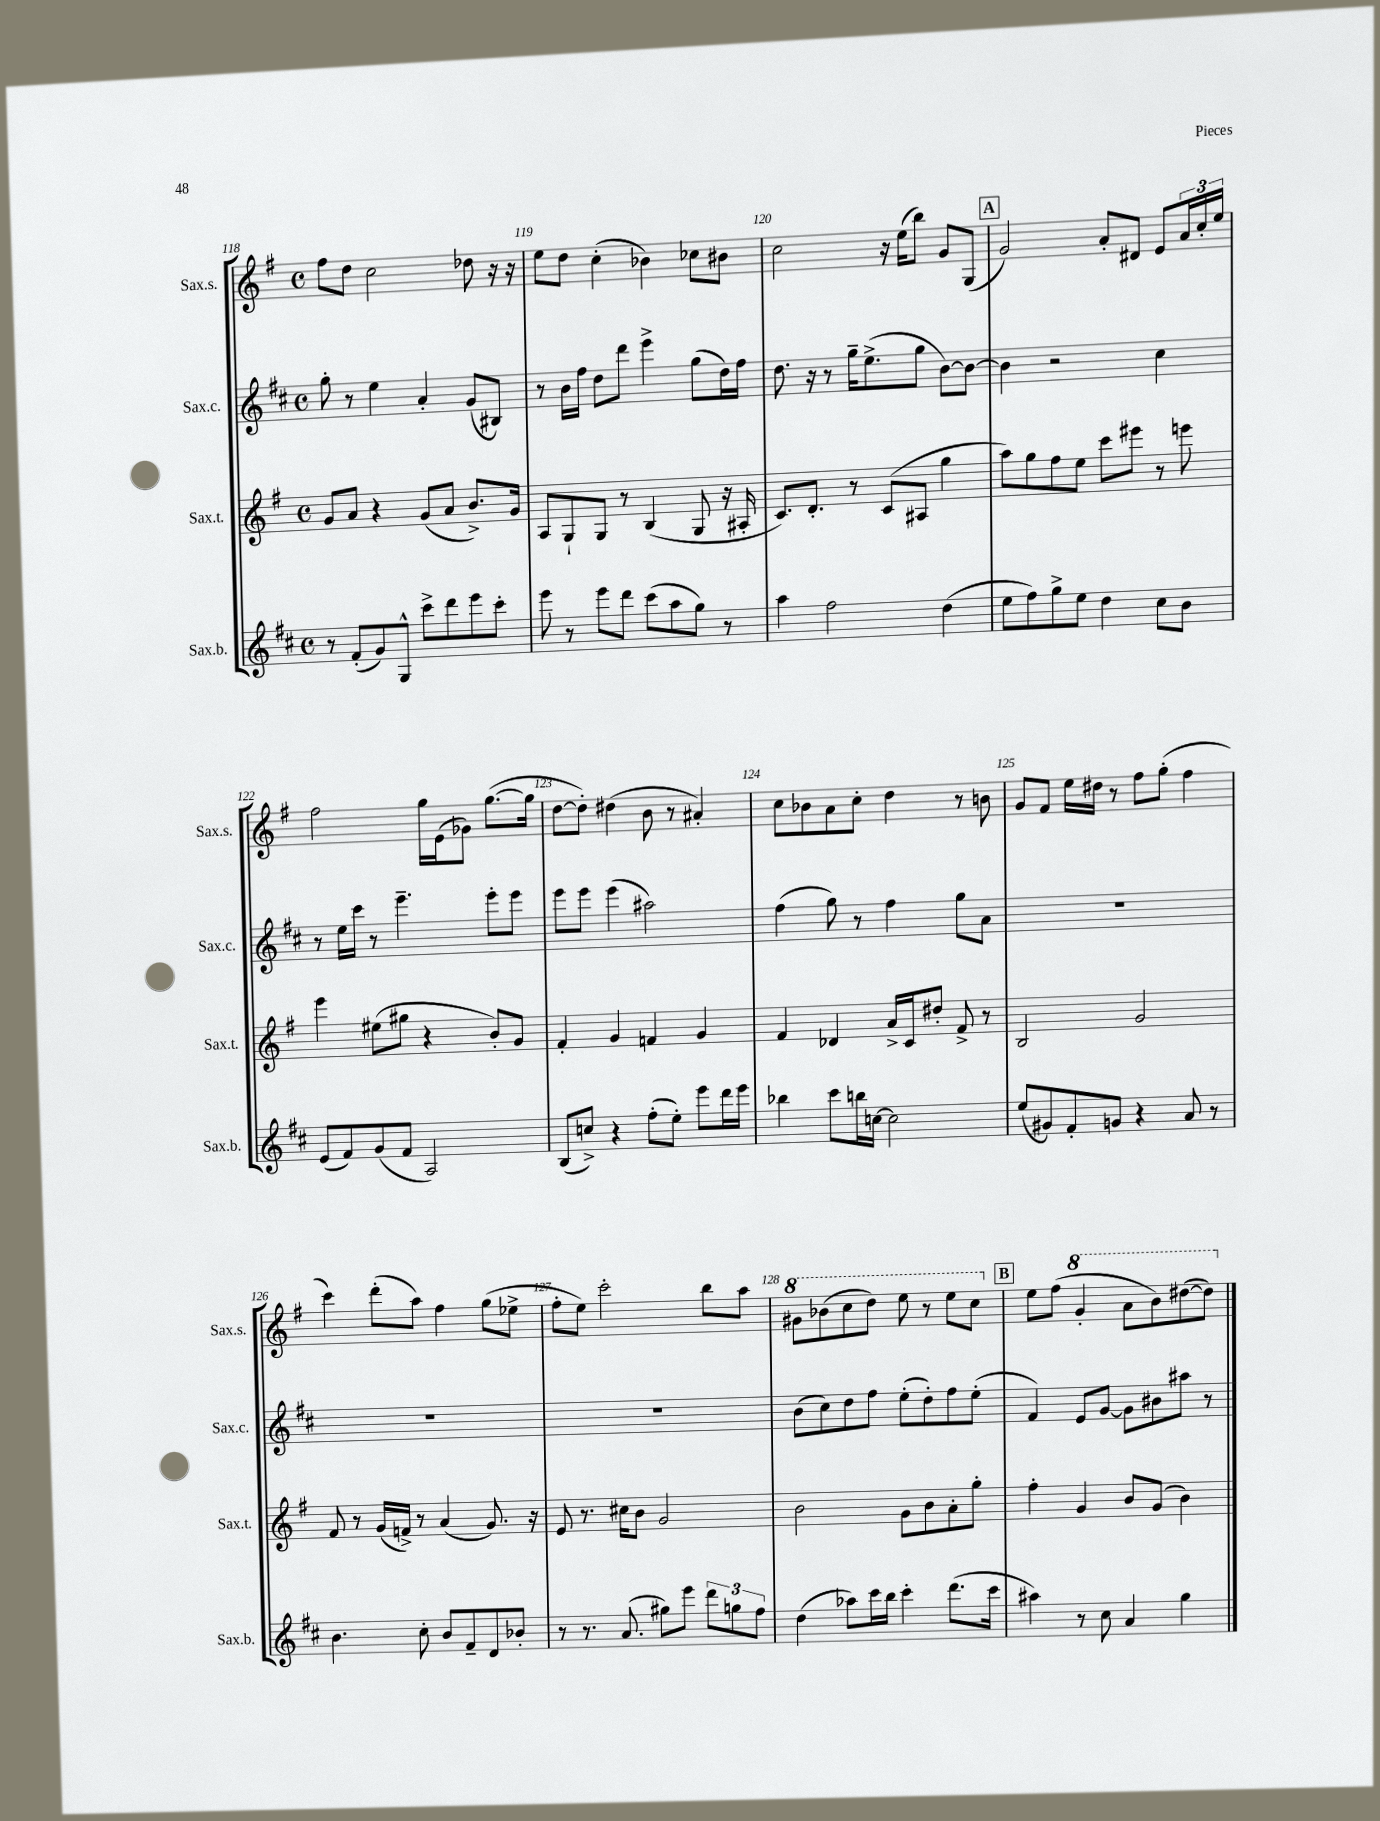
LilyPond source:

<<
\new StaffGroup <<
\new Staff = "s0" \with { instrumentName = "Sax.s." shortInstrumentName = "Sax.s." } {
    \clef treble \key g \major \defaultTimeSignature \time 4/4
    fis''8 d''8 c''2 des''8 r16 r16 |
    e''8 d''8 c''4-.( bes'4) ces''8 bis'8 |
    c''2 r16 e''16( b''8) g'8 g8( |
    \mark \markup { \box "A" } g'2) a'8-. dis'8 e'8 \tuplet 3/2 { a'16 c''16-. e''16 } |
    fis''2 g''16 e'16( ges'8) g''8.~( g''16 |
    d''8~ d''8-.) dis''4( b'8 r8 ais'4-.) |
    c''8 bes'8 a'8 c''8-. d''4 r8 b'8 |
    g'8 fis'8 e''16 dis''16 r8 fis''8 g''8-.( fis''4 |
    c'''4) d'''8-.( a''8) fis''4 g''8( ees''8-> |
    fis''8-. e''8) c'''2-. b''8 a''8 |
    \ottava #1 gis''8 bes''8( c'''8 d'''8) e'''8 r8 e'''8 c'''8 \ottava #0 |
    \mark \markup { \box "B" } e''8 fis''8( \ottava #1 g''4-. a''8 b''8) dis'''8~( dis'''8) \ottava #0 \bar "|." |
}
\new Staff = "s1" \with { instrumentName = "Sax.c." shortInstrumentName = "Sax.c." } {
    \clef treble \key d \major \defaultTimeSignature \time 4/4
    g''8-. r8 e''4 a'4-. g'8( bis8) |
    r8 b'16 fis''16 d''8 d'''8 e'''4-> g''8( d''16) fis''16 |
    d''8. r16 r8 g''16-- e''8.->( g''8 b'8~) b'8~ |
    \mark \markup { \box "A" } b'4 r2 cis''4 |
    r8 e''16 cis'''16 r8 e'''4.-- e'''8-. e'''8 |
    e'''8 e'''8 e'''4( ais''2) |
    fis''4( g''8) r8 fis''4 g''8 a'8 |
    R1 |
    R1 |
    R1 |
    b'8( cis''8) d''8 fis''8 e''8-.( d''8-.) fis''8 e''8-.( |
    \mark \markup { \box "B" } fis'4) e'8 g'8~ g'8 bis'8 ais''8 r8 \bar "|." |
}
\new Staff = "s2" \with { instrumentName = "Sax.t." shortInstrumentName = "Sax.t." } {
    \clef treble \key g \major \defaultTimeSignature \time 4/4
    g'8 a'8 r4 g'8( a'8 b'8.->) g'16 |
    a8 g8-! g8 r8 b4( g8 r16 ais16-. |
    c'8.) d'8.-. r8 c'8( ais8 g''4 |
    \mark \markup { \box "A" } a''8) g''8 fis''8 e''8 c'''8 eis'''8 r8 e'''8 |
    e'''4 eis''8( gis''8 r4 b'8-.) g'8 |
    fis'4-. g'4 f'4 g'4 |
    fis'4 des'4 a'16-> c'16 dis''8-. fis'8-> r8 |
    b2 g'2 |
    fis'8 r8 g'16( f'16->) r8 a'4( g'8.) r16 |
    e'8 r8. cis''16 b'8 g'2 |
    b'2 g'8 b'8 a'8-. g''8-. |
    \mark \markup { \box "B" } fis''4-. g'4 b'8 g'8( b'4) \bar "|." |
}
\new Staff = "s3" \with { instrumentName = "Sax.b." shortInstrumentName = "Sax.b." } {
    \clef treble \key d \major \defaultTimeSignature \time 4/4
    r8 fis'8-.( g'8) g8-^ cis'''8-> d'''8 e'''8 cis'''8-. |
    e'''8 r8 e'''8 d'''8 cis'''8( a''8 g''8) r8 |
    a''4 fis''2 d''4( |
    \mark \markup { \box "A" } e''8 fis''8) g''8-> e''8 d''4 cis''8 b'8 |
    e'8( fis'8) g'8( fis'8 a2) |
    b8( c''8->) r4 fis''8-.( e''8-.) e'''8 d'''16 e'''16 |
    bes''4 cis'''8 b''16 c''16~ c''2 |
    e''8( gis'8) fis'8-. g'8 r4 a'8 r8 |
    b'4. cis''8-. b'8 fis'8-- d'8 bes'8-. |
    r8 r8. a'8.( gis''8) e'''8 \tuplet 3/2 { d'''8 g''8 fis''8 } |
    d''4( aes''8) cis'''16 b''16 cis'''4-. d'''8.( cis'''16 |
    \mark \markup { \box "B" } ais''4) r8 cis''8 a'4 g''4 \bar "|." |
}
>>
>>
\layout { \context { \Score currentBarNumber = #118 \override BarNumber.break-visibility = ##(#f #t #t) barNumberVisibility = #all-bar-numbers-visible } }
